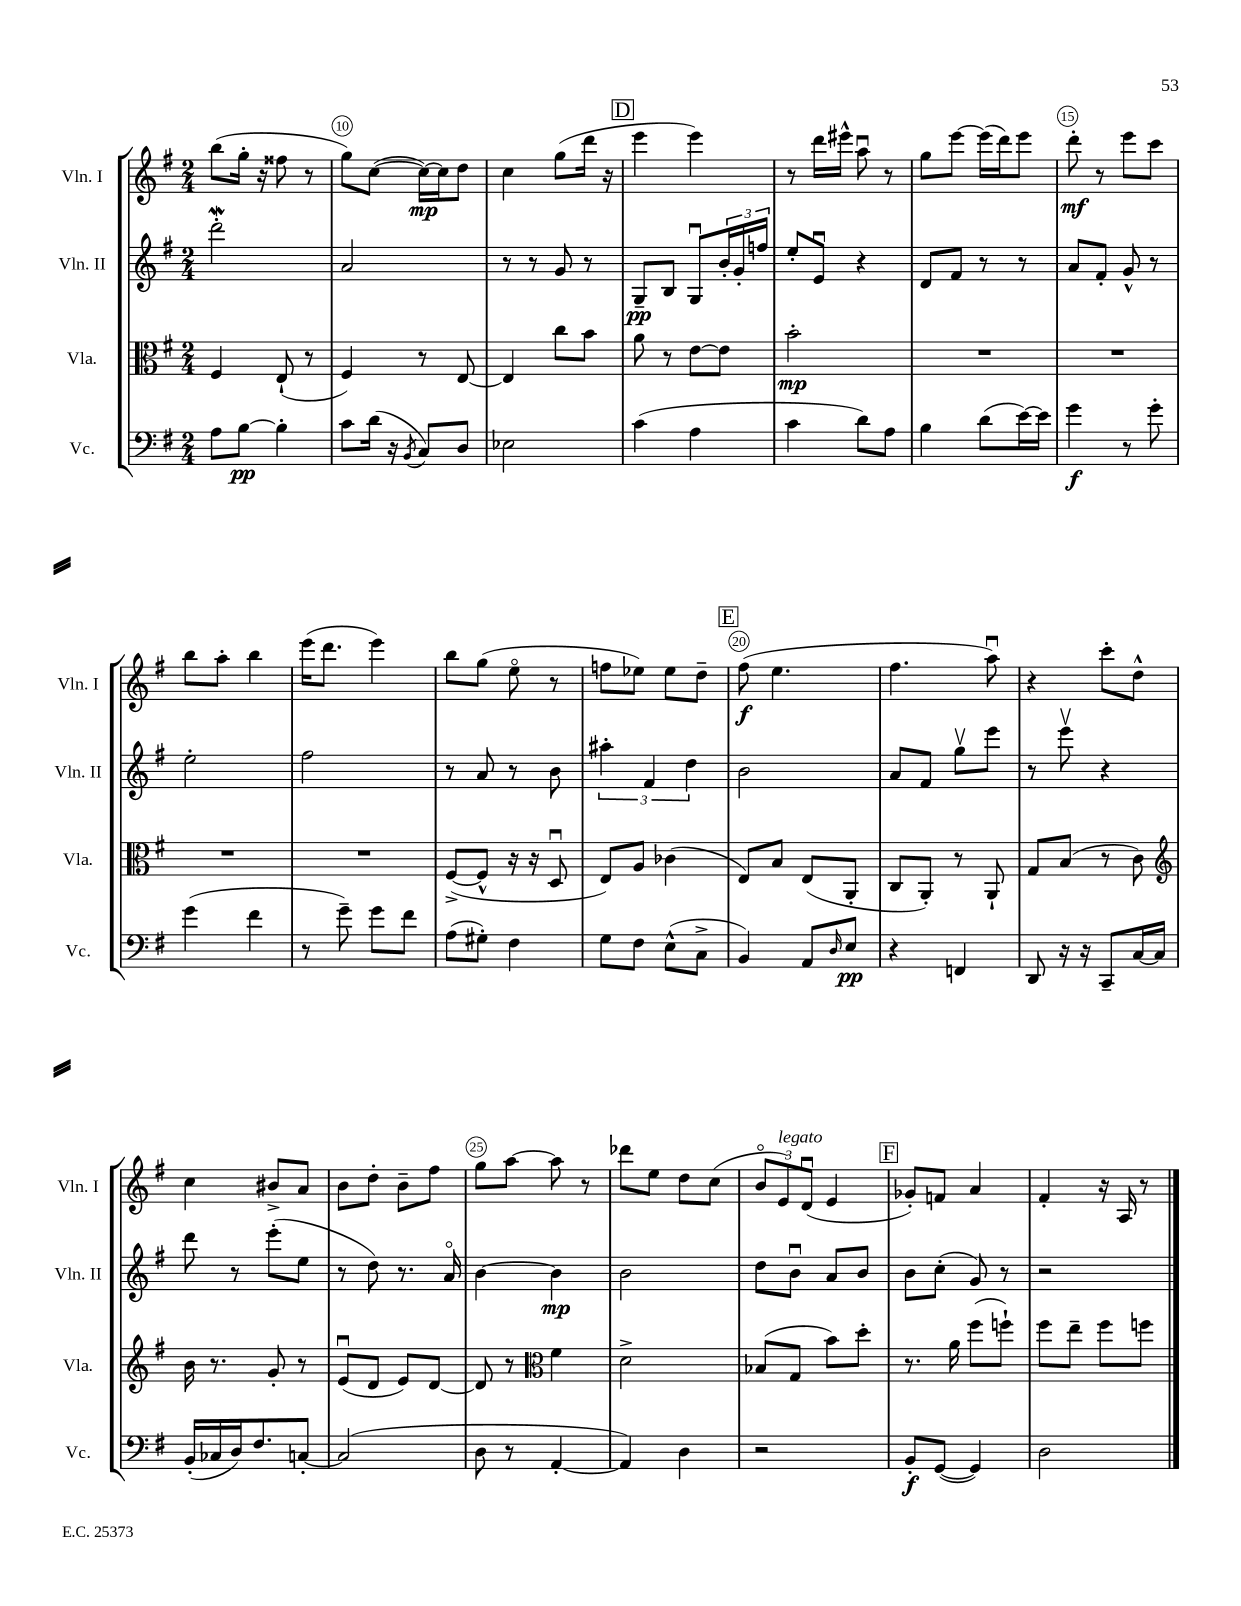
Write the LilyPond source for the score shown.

<<
\new StaffGroup <<
\new Staff = "s0" \with { instrumentName = "Vln. I" shortInstrumentName = "Vln. I" } {
    \clef treble \key g \major \numericTimeSignature \time 2/4
    b''8( g''16-. r16 fisis''8 r8 |
    g''8) c''8~( c''16~\mp) c''16 d''8 |
    c''4 g''8( d'''16 r16 |
    \mark \markup { \box "D" } e'''4 e'''4) |
    r8 d'''16 eis'''16-^ a''8\downbow r8 |
    g''8 e'''8~ e'''16( d'''16) e'''8 |
    d'''8-.\mf r8 e'''8 c'''8 |
    b''8 a''8-. b''4 |
    e'''16( d'''8. e'''4) |
    b''8 g''8( e''8\flageolet r8 |
    f''8 ees''8) ees''8 d''8-- |
    \mark \markup { \box "E" } fis''8\f( e''4. |
    fis''4. a''8\downbow) |
    r4 c'''8-. d''8-^ |
    c''4 bis'8-> a'8 |
    b'8 d''8-. b'8-- fis''8 |
    g''8 a''8~ a''8 r8 |
    des'''8 e''8 d''8 c''8( |
    \tuplet 3/2 { b'8\flageolet e'8^\markup { \italic "legato" }) d'8\downbow( } e'4 |
    \mark \markup { \box "F" } ges'8-.) f'8 a'4 |
    fis'4-. r16 a16 r8 \bar "|." |
}
\new Staff = "s1" \with { instrumentName = "Vln. II" shortInstrumentName = "Vln. II" } {
    \clef treble \key g \major \numericTimeSignature \time 2/4
    d'''2-.\mordent |
    a'2 |
    r8 r8 g'8 r8 |
    \mark \markup { \box "D" } g8--\pp b8 g8\downbow \tuplet 3/2 { b'16-. g'16-. f''16 } |
    e''8-. e'8\downbow r4 |
    d'8 fis'8 r8 r8 |
    a'8 fis'8-. g'8-^ r8 |
    e''2-. |
    fis''2 |
    r8 a'8 r8 b'8 |
    \tuplet 3/2 { ais''4-. fis'4 d''4 } |
    \mark \markup { \box "E" } b'2 |
    a'8 fis'8 g''8\upbow e'''8 |
    r8 e'''8\upbow r4 |
    d'''8 r8 e'''8-.( e''8 |
    r8 d''8) r8. a'16\flageolet |
    b'4~ b'4\mp |
    b'2 |
    d''8 b'8\downbow a'8 b'8 |
    \mark \markup { \box "F" } b'8 c''8-.( g'8) r8 |
    r2 \bar "|." |
}
\new Staff = "s2" \with { instrumentName = "Vla." shortInstrumentName = "Vla." } {
    \clef alto \key g \major \numericTimeSignature \time 2/4
    fis4 e8-!( r8 |
    fis4) r8 e8~ |
    e4 c''8 b'8 |
    \mark \markup { \box "D" } a'8 r8 e'8~ e'8 |
    b'2-.\mp |
    R2 |
    R2 |
    R2 |
    R2 |
    fis8~->( fis8-^ r16 r16 d8\downbow |
    e8) a8 ces'4( |
    \mark \markup { \box "E" } e8) b8 e8( a,8-. |
    c8 a,8-.) r8 a,8-! |
    g8 b8( r8 c'8) |
    \clef treble b'16 r8. g'8-. r8 |
    e'8\downbow( d'8 e'8) d'8~ |
    d'8 r8 \clef alto fis'4 |
    d'2-> |
    bes8( g8 b'8) d''8-. |
    \mark \markup { \box "F" } r8. a'16 fis''8( f''8-!) |
    fis''8 e''8-- fis''8 f''8 \bar "|." |
}
\new Staff = "s3" \with { instrumentName = "Vc." shortInstrumentName = "Vc." } {
    \clef bass \key g \major \numericTimeSignature \time 2/4
    a8 b8~\pp b4-. |
    c'8 d'16( r16 \acciaccatura { b,8 } c8) d8 |
    ees2 |
    \mark \markup { \box "D" } c'4( a4 |
    c'4 d'8) a8 |
    b4 d'8( e'16~) e'16 |
    g'4\f r8 g'8-. |
    g'4( fis'4 |
    r8 g'8--) g'8 fis'8 |
    a8( gis8-.) fis4 |
    g8 fis8 e8-^( c8-> |
    \mark \markup { \box "E" } b,4) a,8 \grace { d16 } e8\pp |
    r4 f,4 |
    d,8 r16 r16 c,8-- c16~ c16 |
    b,16-.( ces16 d16) fis8. c8~-. |
    c2( |
    d8 r8 a,4~-. |
    a,4) d4 |
    r2 |
    \mark \markup { \box "F" } b,8-.\f g,8~( g,4) |
    d2 \bar "|." |
}
>>
>>
\layout { \context { \Score currentBarNumber = #9 \override BarNumber.break-visibility = ##(#f #t #t) barNumberVisibility = #(every-nth-bar-number-visible 5) \override BarNumber.stencil = #(make-stencil-circler 0.1 0.3 ly:text-interface::print) } }
